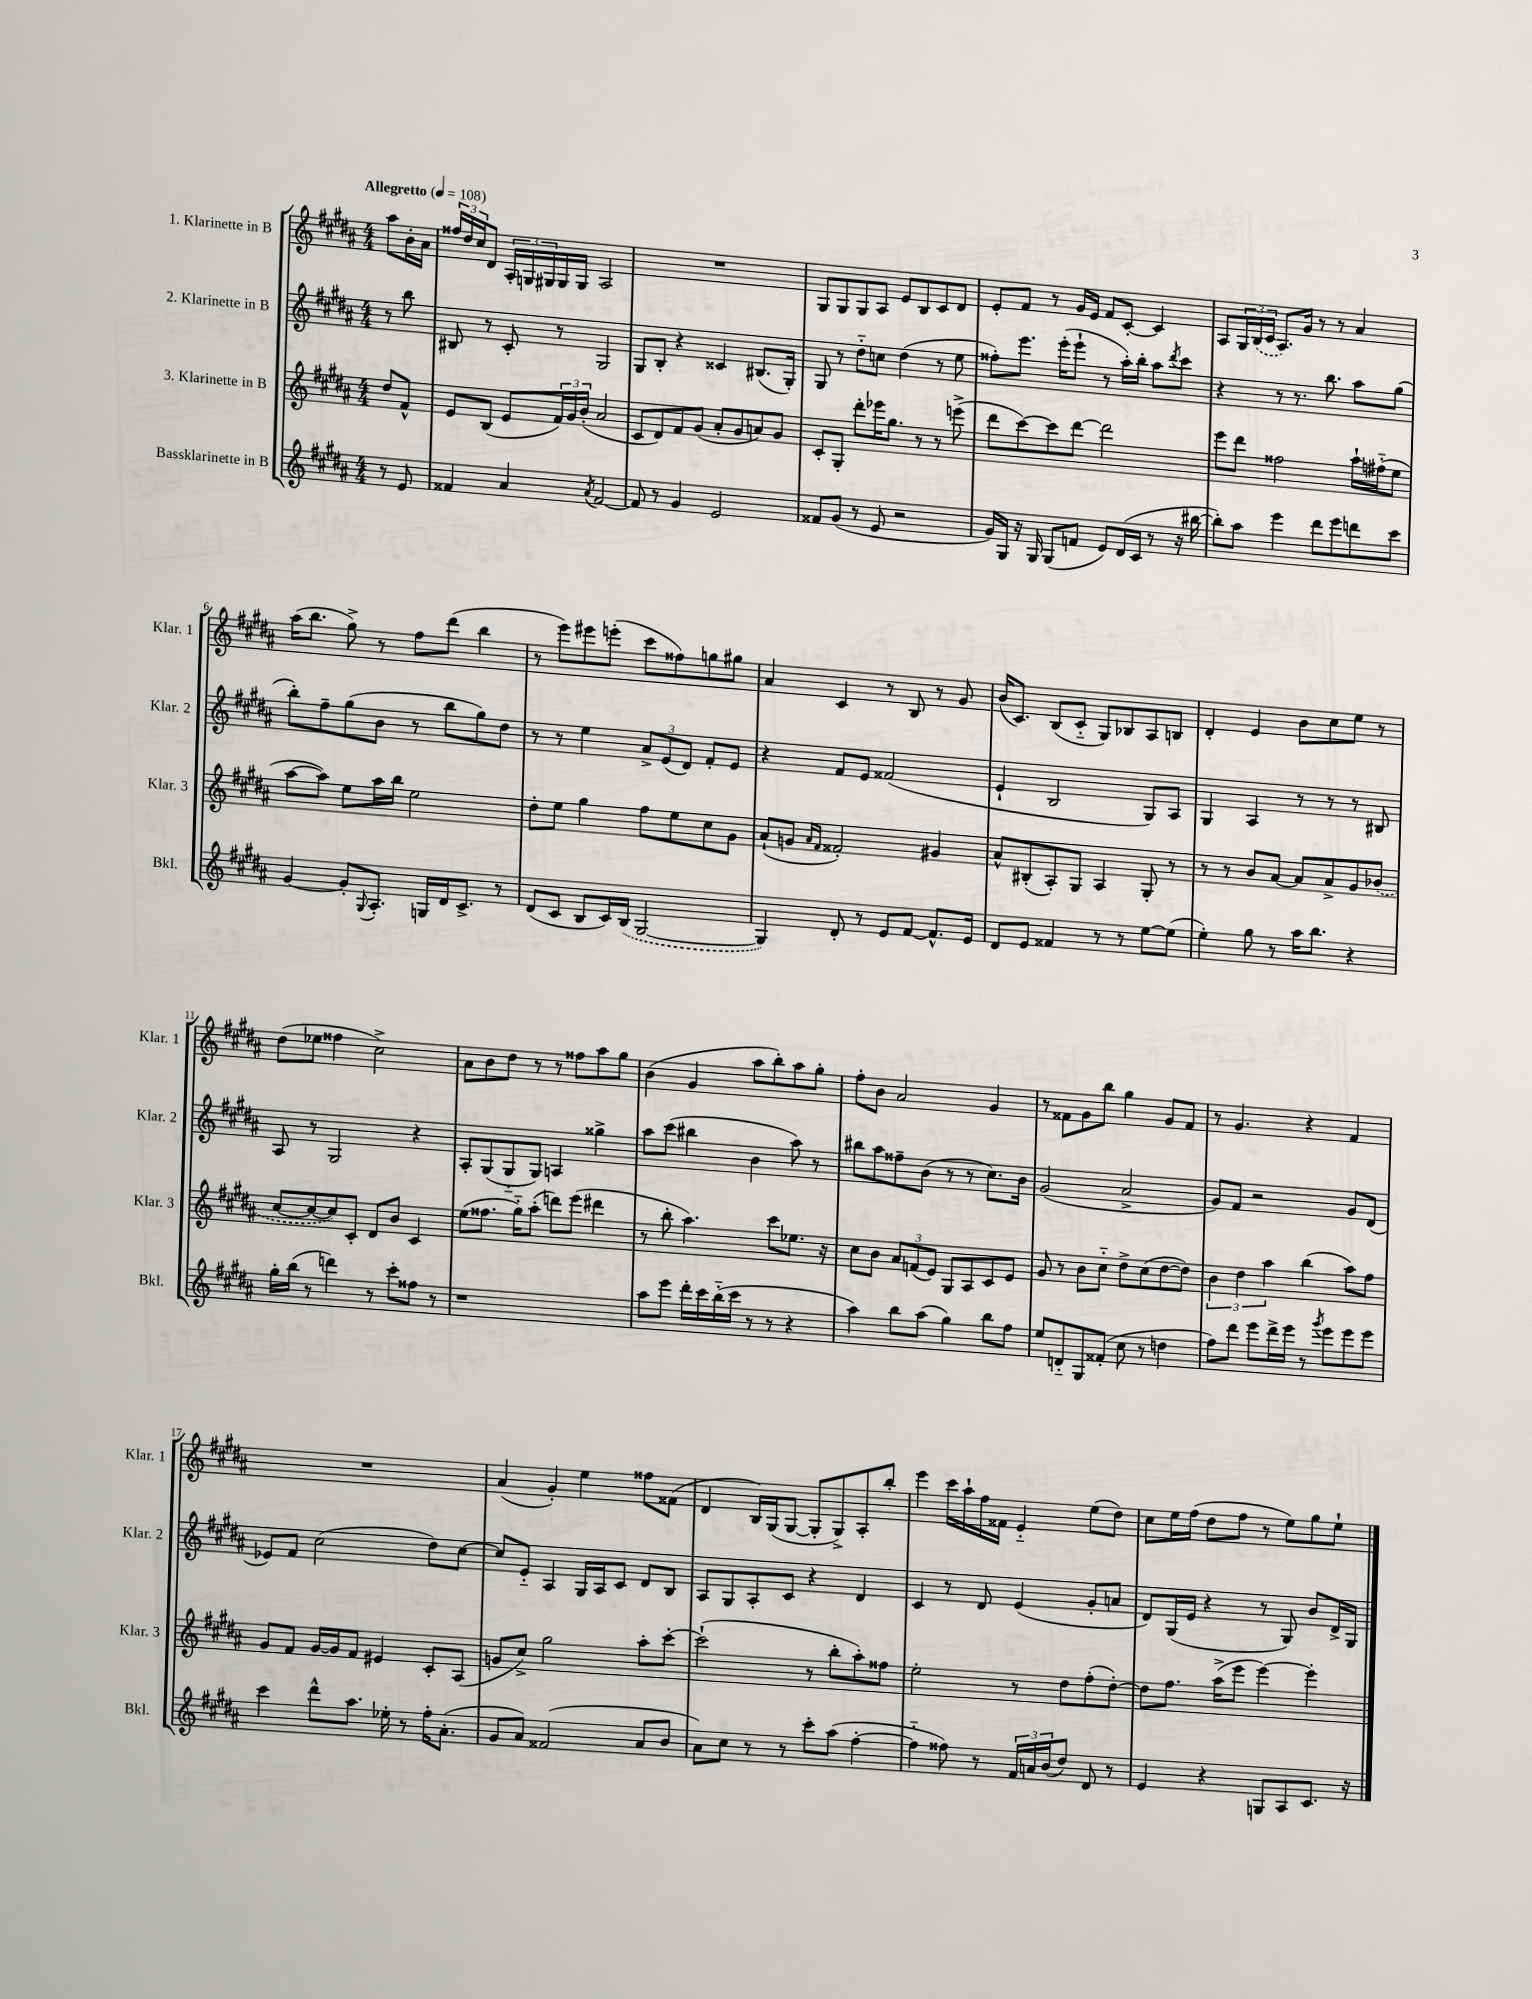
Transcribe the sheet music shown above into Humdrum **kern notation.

**kern	**kern	**kern	**kern
*staff4	*staff3	*staff2	*staff1
*clefG2	*clefG2	*clefG2	*clefG2
*k[f#c#g#d#a#]	*k[f#c#g#d#a#]	*k[f#c#g#d#a#]	*k[f#c#g#d#a#]
*M4/4	*M4/4	*M4/4	*M4/4
*MM108	*MM108	*MM108	*MM108
8r	8dd#	8r	8aa#
8e	8f#^^	8bb	16b'
.	.	.	16a#
=	=	=	=
4f##	8e	8B#	24ff##
.	.	.	24dd#
.	.	.	24cc#
.	(8B	8r	8d#
4a#	8e	8c#'	24A#'
.	.	.	24G
.	.	.	24G#
.	24f#)	8r	16G#
.	24g#	.	.
.	.	.	16G#
.	(24b'	.	.
8qa#	.	.	.
[2f##	2a#	2G#	2A#
=	=	=	=
8f##]	8c#	8G#	1r
8r	8d#)	8B'	.
4g#	8f#	4r	.
.	(8g#	.	.
2e	8a#'	4c##	.
.	8g#	.	.
.	8a)	(8.B#	.
.	8g#	.	.
.	.	16G#')	.
=	=	=	=
8f##	8c#'	8G#	8G#
(8g#	8G#'	8r	8G#
8r	8ddd#'	8dd#'~	8G#
8e	16eee-	8cc	8A#
.	8.gg#	.	.
2r	.	(4dd#	8e
.	8r	.	8B
.	8r	8r	8c#
.	(8eee^	8ee	8d#
=	=	=	=
16g#)	8ddd#	8ff##')	8e'
16G#	.	.	.
16r	[8ccc#)	8.eee	8f#
16G#	.	.	.
(8G#	8ccc#]	.	8r
.	.	(16eee'	.
8f	[8ddd#	8eee`	16g#
.	.	.	16e
8e)	2ddd#]	8r	8f#
(16d#	.	16aa#')	[8c#'
16c#	.	16bb'	.
8r	.	8aa#	4c#]
.	.	8qddd#	.
16r	.	8ccc#	.
[16bb#	.	.	.
=	=	=	=
8bb#'])	8eee	4r	8A#
8aa#	8ddd#	.	24G#
.	.	.	(24B
.	.	.	24c#
4eee	2ff##	8r	8.A#)
.	.	8.r	.
.	.	.	16g#
8ddd#	.	.	8r
.	.	8.bb	.
8eee	.	.	8r
8ddd	16aa#`	8aa#	4a#
.	(16ff#'~	.	.
8ccc#	8ee	(8gg#	.
=	=	=	=
[4g#	[8aa#	8bb')	(16aa#
.	.	.	8.bb
.	8aa#])	8ff#~	.
8g#']	8ee	(8gg#	8gg#^)
8qqG#	.	.	.
8.A#'	16aa#	8b	8r
.	16bb	.	.
.	2ee	8r	8ff#
16G	.	.	.
16d#	.	8bb	(8ddd#
8.c#^	.	.	.
.	.	8gg#)	4bb
8r	.	8dd#	.
=	=	=	=
(8d#	8dd#'	8r	8r
8c#	8ee	8r	8eee)
8B	4gg#	4ee	8eee#
16c#)	.	.	(8eee'
(16B	.	.	.
[2G#	8ff#	12a#^	8ccc#
.	.	(12e	.
.	8ee	.	8ff##)
.	.	12d#)	.
.	8cc#	8f#'	8gg
.	8g#	8e	8gg#
=	=	=	=
4G#])	(8a#`	4r	4a#
.	8g	.	.
.	16qqa#	.	.
.	16qqf#	.	.
8d#'	2f##')	8f#	4c#
8r	.	8e	.
8e	.	(2f##	8r
[8f#	.	.	8B
8.f#^^]	4g#	.	8r
.	.	.	8g#
16e	.	.	.
=	=	=	=
8d#	8a#^^	4e`	(16b
.	.	.	8.c#)
8e	(8B#'	.	.
4f##	8A#')	2B	(8B
.	8G#	.	8c#'~
8r	4A#	.	8G#)
8r	.	.	8B-
[8ee	8G#'	8G#)	8A#
(8ee]	8r	8A#	8B
=	=	=	=
4ee')	8r	4G#	4d#'
.	8r	.	.
8gg#	8b	4A#	4e
8r	[8a#	.	.
16aa#	8a#]	8r	8b
8.bb	.	.	.
.	8a#^	8r	8cc#
4r	8g#	8r	8ee
.	(8b-	8B#	8r
=	=	=	=
16gg#'	[8cc#	8A#	(8dd#
(16bb	.	.	.
8r	8cc#_	8r	8ee-
4ddd)	8cc#])	2G#	4ff##
.	8c#'	.	.
8r	8d#	.	2cc#^)
8ccc#'	8b	.	.
8ff##	4c#	4r	.
8r	.	.	.
=	=	=	=
1r	(8ee	8A#'	8a#
.	8.ff##	(8G#	8b
.	.	8G#'~	8dd#
.	16gg#'~)	.	.
.	(8aa#'	8G#)	8r
.	8ddd)	4A	8r
.	(8eee	.	8ff##
.	4ddd#	4gg##^	8aa#
.	.	.	8gg#
=	=	=	=
8aa#	8r	8aa#	(4b
8eee	8bb'	(8ccc#	.
16ddd#'	4.aa#)	4bb#	4g#
16ccc#	.	.	.
(16bb'~	.	.	.
16ccc#	.	.	.
8r	.	4b	8aa#
8r	8ccc#	.	8bb')
4r	8.ee-	8aa#)	8aa#
.	.	8r	8gg#'
.	16r	.	.
=	=	=	=
4aa#)	8cc#	8bb#	8ff#'
.	8b	8aa#	8b
8bb	12a#	8ff##~	2a#
.	(12f	.	.
(8aa#	.	(8b	.
.	12e)	.	.
4gg#)	8G#	8r	.
.	8A#	8r	.
8bb	8c#	8.cc#)	4g#
8ff#	8e	.	.
.	.	16b	.
=	=	=	=
8ee	8g#	(2g#	8r
8d'~	8r	.	8f##
8G#	8b	.	8g#
(8f##'	8cc#'~	.	8bb
8cc#	8dd#^	2a#^	4gg#
8r	(8cc#	.	.
4dd	[8dd#	.	8g#
.	8dd#])	.	8f##
=	=	=	=
8ff#)	6b	8g#)	8r
8ddd#	.	8f#	4.g#
.	6dd#	.	.
8eee	.	2r	.
.	6aa#	.	.
16ddd#^	.	.	.
16eee	.	.	.
8r	(4bb	.	4r
8qggg#	.	.	.
8eee	.	.	.
8eee	8aa#)	8g#	4f#
8eee	8ff#	(8d#	.
=	=	=	=
4ccc#	8g#	8e-)	1r
.	8f#	8f#	.
8ddd#^^	[16g#	(2cc#	.
.	16g#]	.	.
8.aa#	8f#	.	.
.	4e#	.	.
16ee-'	.	.	.
8r	.	.	.
16ff#'	8c#'	8dd#)	.
(8.a#'	.	.	.
.	(8A#	[8cc#	.
=	=	=	=
8g#	8g	8cc#]	(4a#
8a#)	8cc#^)	8e'~	.
(2f##	2gg#	4A#	4g#')
.	.	16G#	4ee
.	.	16A#	.
.	.	8c#	.
8a#	8aa#'	8d#	8ff##
8b	[8ccc#'	8B	(8f##
=	=	=	=
8a#)	(2ccc#`]	8A#	4d#
8cc#	.	8G#	.
8r	.	8A#'	16B)
.	.	.	(16G#
8r	.	8c#	[8G#
8ccc#'	8r	4r	8G#']
(8aa#	8bb'	.	8G#^)
[4ff#'	8aa#')	4d#	8A#'
.	8ff##	.	8bb'
=	=	=	=
4ff#'~]	2ee'	4c#	4eee
8ff##)	.	8r	16ccc#
.	.	.	16aa#`
8r	.	8d#	16ff#
.	.	.	16f##
24f#	8r	(4e	4e'~
24a	.	.	.
(24b	.	.	.
8dd#)	8dd#	.	.
8d#	(8ff#'	8g#'	(8ee
8r	[8dd#')	8a	8dd#)
=	=	=	=
4e	8dd#]	8d#)	8cc#
.	8.ff#	(16G#	16ee
.	.	16e	(16ff#
4r	.	4r	8dd#
.	(16aa#^	.	.
.	8eee	.	8ff#
8G	[4eee)	8r	8r
8A#	.	8G#)	8ee)
8.c#	4eee']	8b	8gg#
.	.	16d#^	8ee`
16r	.	16G#	.
==	==	==	==
*-	*-	*-	*-
